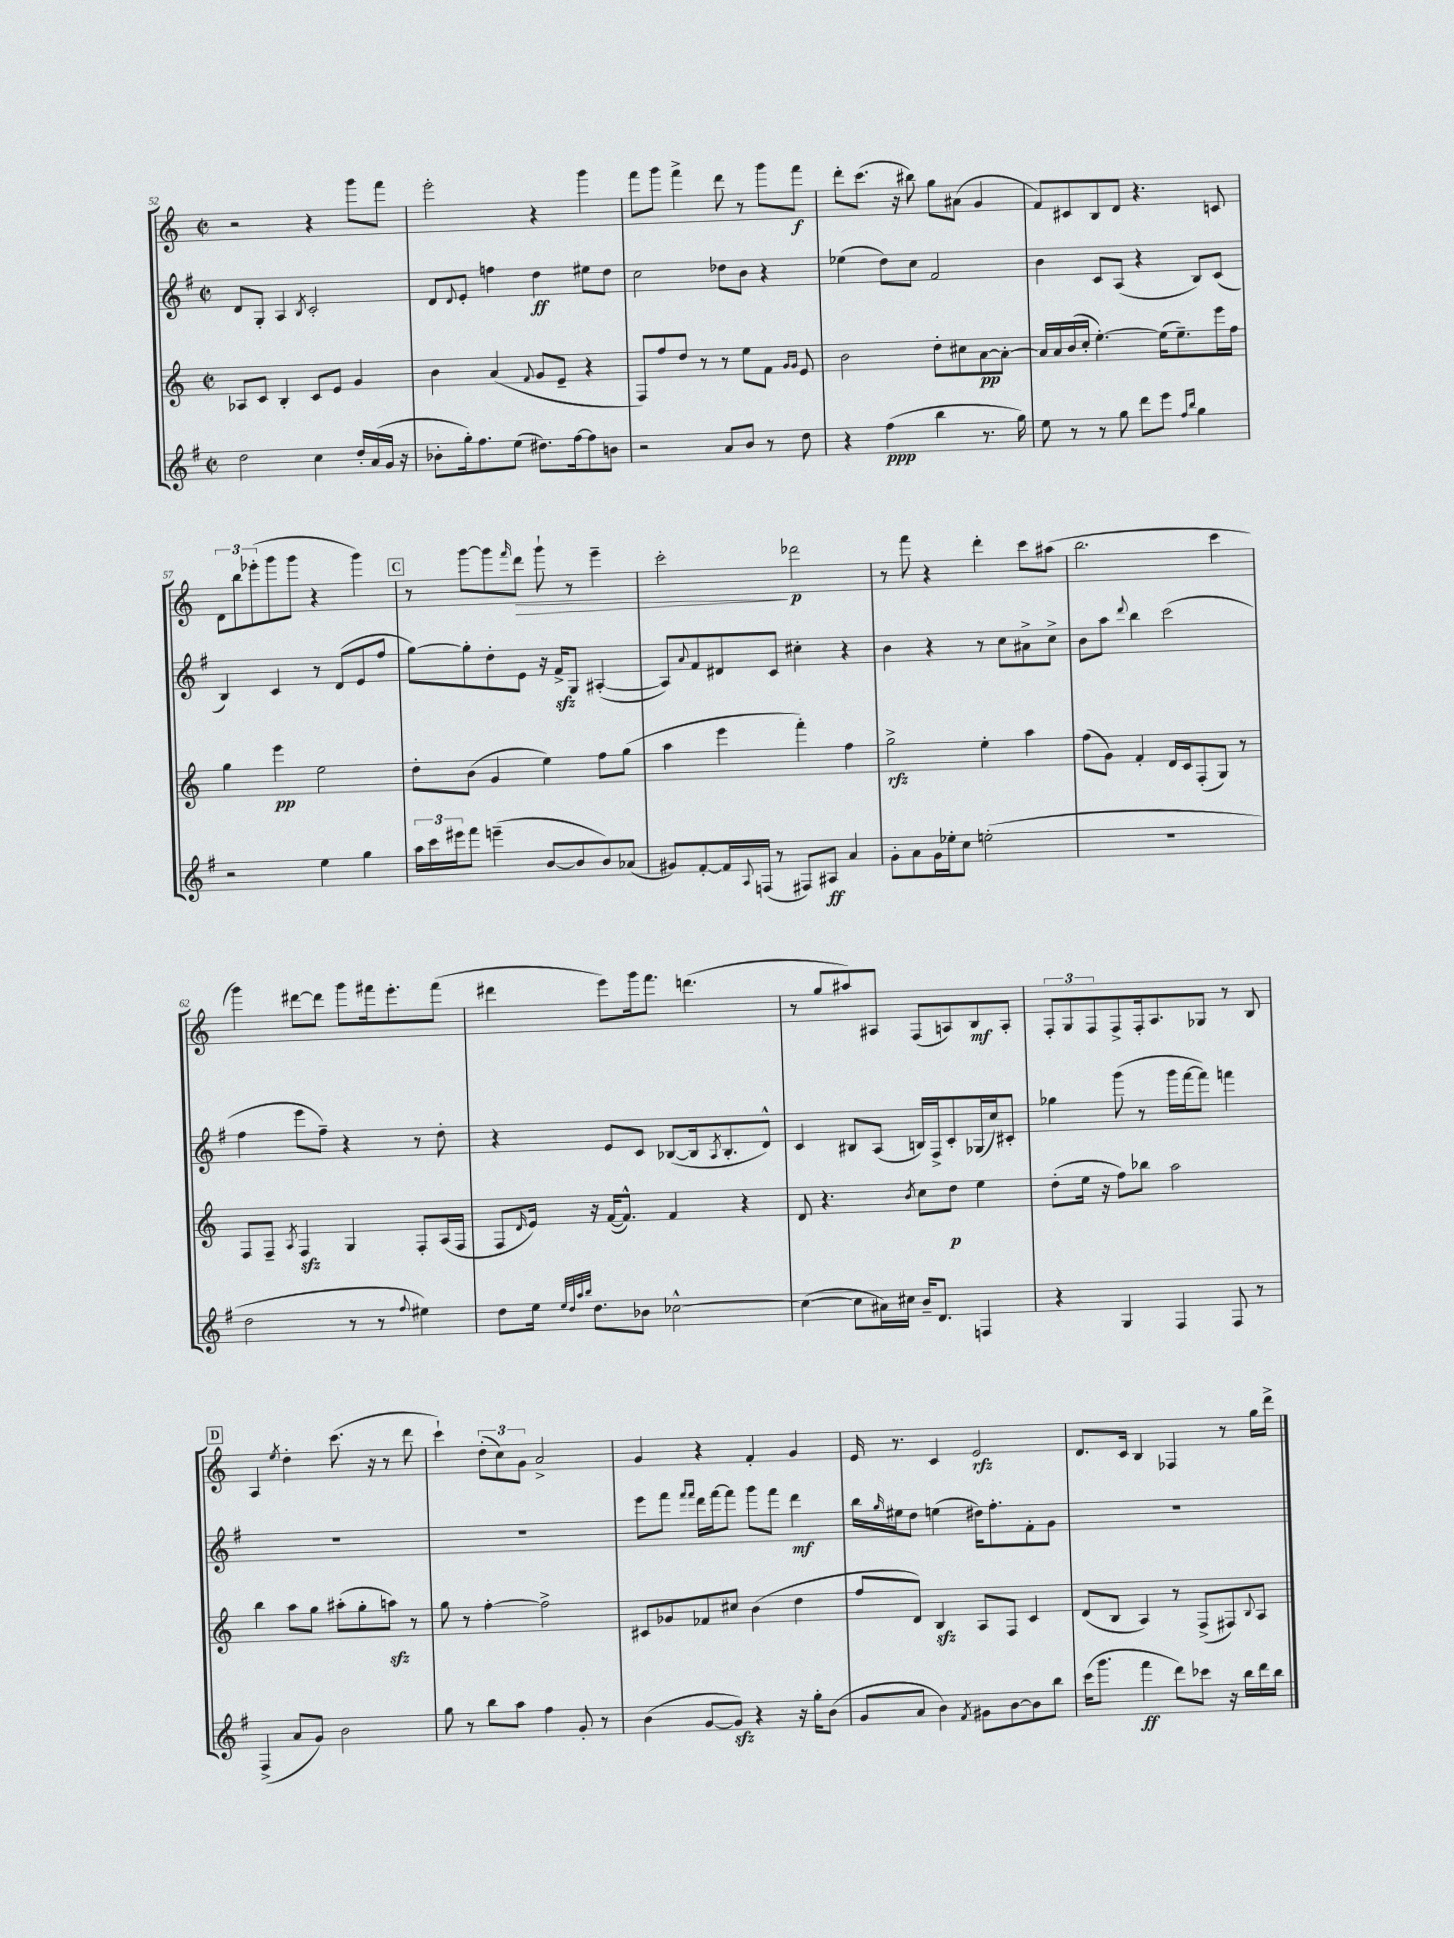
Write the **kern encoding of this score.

**kern	**kern	**kern	**kern
*staff4	*staff3	*staff2	*staff1
*clefG2	*clefG2	*clefG2	*clefG2
*k[f#]	*k[]	*k[f#]	*k[]
*M2/2	*M2/2	*M2/2	*M2/2
*met(c|)	*met(c|)	*met(c|)	*met(c|)
2dd	8A-	8d	2r
.	8c	8G'	.
.	4B'	4A	.
.	.	8qB	.
4cc	8c	2c'	4r
.	8e	.	.
16dd'	4g	.	8ggg
(16a	.	.	.
16g	.	.	8fff
16r	.	.	.
=	=	=	=
8b-'	4b	8d	2eee'
.	.	8qqd	.
16gg')	.	8e'	.
8.ff#	.	.	.
.	(4a	4ff	.
(8ee	.	.	.
.	8qqf	.	.
8.dd#)	8g	4dd	4r
.	8e~	.	.
[16ff#	.	.	.
8ff#]	4r	8ee#	4ggg
8b	.	8dd	.
=	=	=	=
2r	8F)	2cc	8fff
.	8ff	.	8ggg
.	8dd	.	4fff^
.	8r	.	.
8a	8r	8dd-	8ddd
8b	8ee	8b	8r
8r	8f	4r	8ggg
.	16qqg	.	.
.	16qqg	.	.
8dd	8e	.	8fff
=	=	=	=
4r	2b	(4ee-	8ddd'
.	.	.	(8.ccc
(4ff#	.	8dd)	.
.	.	.	16r
.	.	8cc	8bb#)
4bb	8dd'	2f#	8gg
.	8cc#	.	(8a#
8.r	[8a	.	4g
.	8a'_	.	.
16gg)	.	.	.
=	=	=	=
8ee	16a]	4b	8f)
.	16a	.	.
8r	(16b	.	8c#
.	16cc'	.	.
8r	[4.ee')	8c	8B
8gg	.	(8A	8d
8ddd	.	4r	4.r
8eee	(16ee]	.	.
.	8.ee~)	.	.
16qqff#	.	.	.
16qqbb	.	.	.
4gg	.	8B)	.
.	16eee	(8c	8c
.	16ff	.	.
=	=	=	=
2r	4gg	4B)	12d
.	.	.	12bb
.	.	.	(12eee-'
.	4eee	4c	8ggg
.	.	.	8ggg
4ee	2ee	8r	4r
.	.	(8d	.
4gg	.	8e	4ggg)
.	.	8ff#	.
=	=	=	=
24aa	8dd'	[8gg)	8r
24ccc	.	.	.
24eee#	.	.	.
8fff#	(8b	8gg']	[8ggg
(4eee~	4g	8dd'	8ggg]
.	.	.	16qqfff
.	.	8e	8ddd
[8b	4ee)	16r	8ggg`
.	.	16f#^	.
8b]	.	8G	8r
8b)	8ff	([4A#'	4eee~
(8a-	(8gg	.	.
=	=	=	=
8g#)	4aa	8A#])	2ccc'
.	.	8qqa	.
[8f#'	.	8f#	.
16f#]	4eee	8d#	.
8qqA	.	.	.
(16F	.	.	.
8r	.	8c	.
8F#)	4fff')	4cc#'	2ddd-
8A#	.	.	.
4a	4ff	4r	.
=	=	=	=
8g'	2gg^	4b	8r
8a	.	.	8fff
16g	.	4r	4r
16ee-'	.	.	.
8cc	.	.	.
(2ee'	4ee'	8r	4ddd'
.	.	8cc	.
.	4aa	8a#^	8ccc
.	.	8cc^	(8aa#
=	=	=	=
1r	(8ff	8b	2.bb
.	8g)	8aa	.
.	.	8qqddd	.
.	4f'	4bb	.
.	16d	(2ccc	.
.	16c	.	.
.	(8F'	.	.
.	8G)	.	4ccc
.	8r	.	.
=	=	=	=
2dd	8F	4ff#	4ggg)
.	8F~	.	.
.	8qA	.	.
.	4F	8eee	[8ddd#
.	.	8ff#~)	8ddd#]
8r	4G	4r	8ggg
8r	.	.	16fff#
.	.	.	8.eee'
8qqff#	.	.	.
4ee#)	8F'	8r	.
.	(16A	8dd'	(8fff#
.	16F	.	.
=	=	=	=
8dd	8F	4r	4ddd#
.	16qqd	.	.
16ee	16e)	.	.
32qqee	.	.	.
32qqdd	.	.	.
32qqaa	.	.	.
32qqbb	.	.	.
8.dd	16r	.	.
.	([16f	8e	8eee)
.	8.f^^])	.	.
8b-	.	8c	16ggg
.	.	.	8.fff
[2cc-^^	4f	([8B-	.
.	.	16B-]	(4.ddd
.	.	8qA	.
.	.	8.B-'	.
.	4r	.	.
.	.	8d^^)	.
=	=	=	=
(4cc-_	8d	4c	8r
.	4.r	.	8gg
8cc-]	.	8B#	8aa#)
16a#)	.	(8A	8A#
16cc#	.	.	.
.	8qb	.	.
16b~	8cc	16B)	(8F
8.d	.	16F#^	.
.	8dd	8c'	8A)
4F	4ee	(16G-	8B
.	.	16cc)	.
.	.	8c#'	8A'
=	=	=	=
4r	(8dd'	4gg-	12F'
.	.	.	12G
.	16ee	.	.
.	.	.	12F
.	16r	.	.
4G	8ff)	(8ggg	8F^
.	8bb-	8r	16F'
.	.	.	8.A
4F#	2aa	16ggg	.
.	.	[16fff#	.
.	.	8fff#])	8G-
8F#	.	4fff	8r
8r	.	.	8B
=	=	=	=
(4F#^	4bb	1r	4A
.	.	.	8qee
8a	8aa	.	4dd'
8g)	8gg	.	.
2b	(8aa#'	.	(8.ccc
.	8gg'	.	.
.	.	.	16r
.	8aa)	.	8r
.	8r	.	8ddd
=	=	=	=
8gg	8gg	1r	4ccc`)
8r	8r	.	.
8bb	[4ff'	.	(12dd'
.	.	.	12cc)
8aa	.	.	.
.	.	.	12g
4ff#	2ff^]	.	2a^
8g'	.	.	.
8r	.	.	.
=	=	=	=
(4b	8c#	8eee	4g
.	8g-	8fff#	.
.	.	16qqfff#	.
.	.	16qqfff#	.
[8g	8f-	16ddd	4r
.	.	[16fff#	.
8g])	8cc#	8fff#]	.
4r	(4b	8ggg	4f'
.	.	8fff#	.
16r	4dd	4ddd	4g
16gg'	.	.	.
(8b	.	.	.
=	=	=	=
8g	8ff	16bb	16e
.	.	16qqgg	.
.	.	16ee#	8.r
8a	8d)	8dd	.
4b)	4B	(4ee	4c
8qf#	.	.	.
8g#	8A	16dd#)	2e
.	.	8.ff#'	.
[8b	8F	.	.
8b]	4c	8f#'	.
8bb	.	8g	.
=	=	=	=
(16ccc	(8d	1r	8.d
8.ggg	.	.	.
.	8B	.	.
.	.	.	16c
4fff#	4A)	.	4B
8ddd)	8r	.	4F-
8ccc-	(8F^	.	.
16r	8F#)	.	8r
16bb	.	.	.
.	8qqB	.	.
16ddd	8A	.	16gg
16bb	.	.	16ddd^
==	==	==	==
*-	*-	*-	*-
